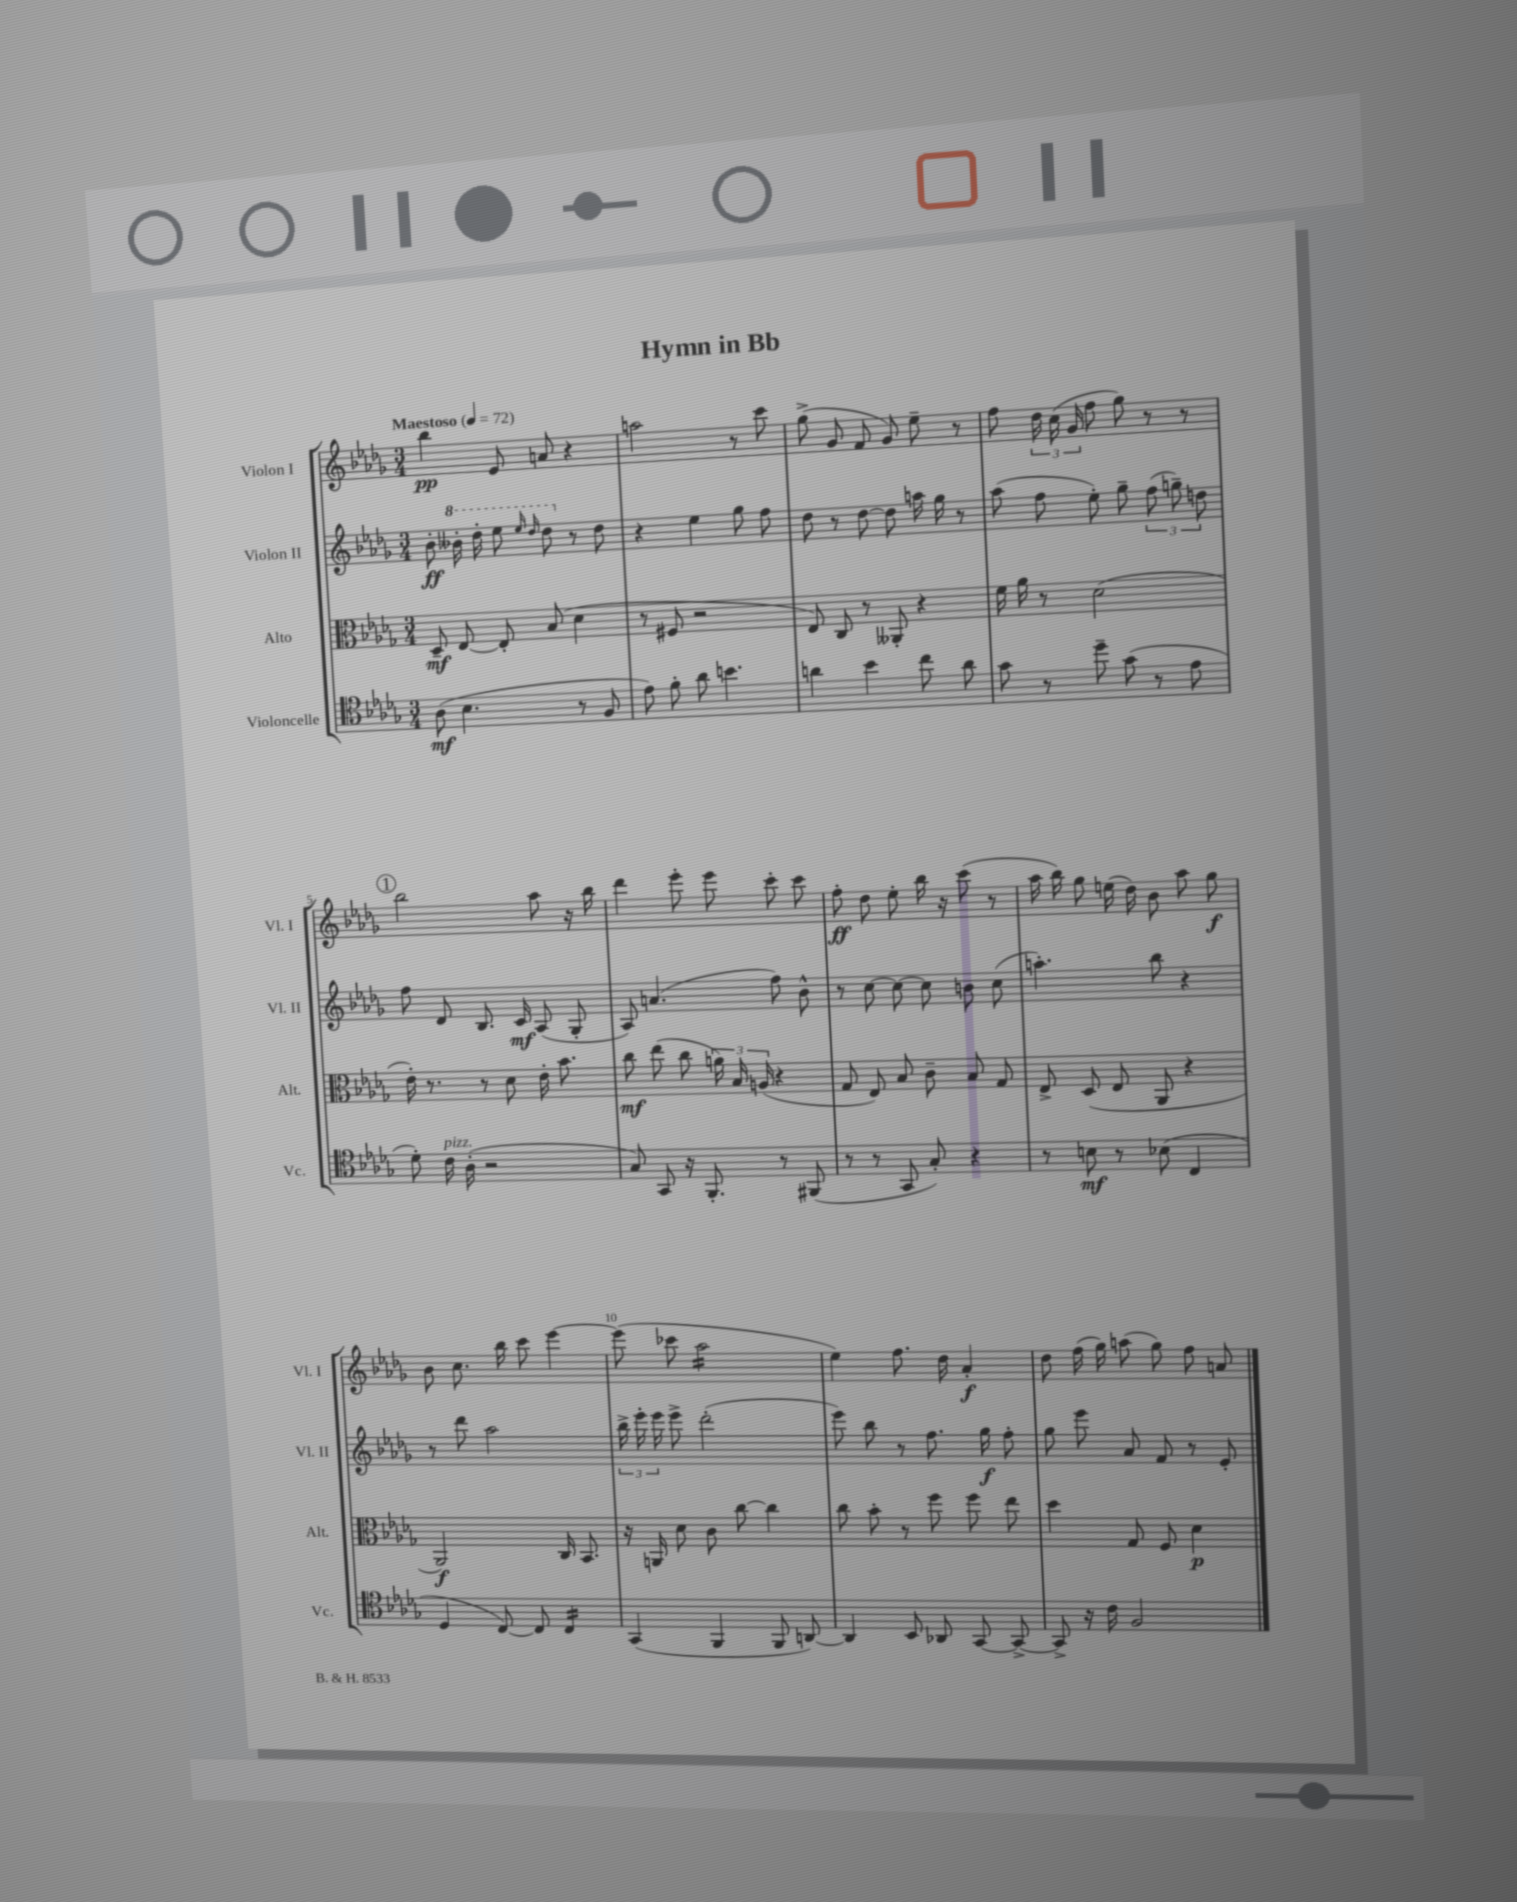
\header { title = "Hymn in Bb" }
<<
\new StaffGroup <<
\new Staff = "s0" \with { instrumentName = "Violon I" shortInstrumentName = "Vl. I" } {
    \clef treble \key des \major \numericTimeSignature \time 3/4 \tempo "Maestoso" 4 = 72
    \autoBeamOff bes''4\pp ees'8 a'8 r4 |
    a''2 r8 c'''8 |
    ges''8->( ges'8 f'8 ges'8) ees''8-- r8 |
    f''8 \tuplet 3/2 { des''16 c''16( ges'16 } f''8 ges''8) r8 r8 |
    \mark \markup { \circle "1" } bes''2 aes''8 r16 bes''16 |
    des'''4 ees'''8-. ees'''8 c'''8-. c'''8 |
    f''8-.\ff des''8 ees''8-. bes''16 r16 c'''8( r8 |
    aes''16 bes''16) ges''8 e''16( des''16) bes'8 aes''8 ges''8\f |
    bes'8 c''8. bes''16 c'''8 ees'''4~ |
    ees'''8( ces'''8 aes''2:16 |
    ees''4) f''8. des''16 aes'4-.\f |
    des''8 f''16( ges''16) a''8( ges''8) f''8 a'8 \bar "|." |
}
\new Staff = "s1" \with { instrumentName = "Violon II" shortInstrumentName = "Vl. II" } {
    \clef treble \key des \major \numericTimeSignature \time 3/4
    \autoBeamOff bes'8-.\ff \ottava #1 beses''16-. des'''16-. ees'''8 \grace { ees'''16 des'''16 } des'''8 \ottava #0 r8 des''8 |
    r4 ees''4 ges''8 f''8 |
    des''8 r8 des''8~ des''8 a''16 ges''16 r8 |
    aes''8( f''8 ees''8-.) ges''8-- \tuplet 3/2 { f''8( g''8--) d''8 } |
    \mark \markup { \circle "1" } f''8 des'8 bes8. c'16\mf aes8( ges8-. |
    aes8) a'4.( f''8) bes'8-^ |
    r8 c''8~ c''8~ c''8 b'8 c''8( |
    a''4.-.) bes''8 r4 |
    r8 des'''8 aes''2 |
    \tuplet 3/2 { bes''16-> ees'''16-. ees'''16 } ees'''8-> des'''2-.( |
    ees'''8) bes''8 r8 f''8. ges''16\f f''8-. |
    ges''8 ees'''8 aes'8 f'8 r8 ees'8-. \bar "|." |
}
\new Staff = "s2" \with { instrumentName = "Alto" shortInstrumentName = "Alt." } {
    \clef alto \key des \major \numericTimeSignature \time 3/4
    \autoBeamOff des8--\mf ees8~ ees8-. bes8( des'4 |
    r8 fis8 r2 |
    ees8) c8 r8 aeses,8-. r4 |
    f'16 aes'16 r8 des'2( |
    \mark \markup { \circle "1" } ees'16-.) r8. r8 des'8 ees'16-. bes'8. |
    c''8\mf ees''8( c''8 \tuplet 3/2 { a'16) bes16 a16( } r4 |
    ges8 ees8) bes8 c'8-- bes8 ges8 |
    ees8-> des8( ees8 aes,8 r4 |
    aes,2\f) c16 bes,8. |
    r16 a,16 des'8 c'8 c''8~ c''4 |
    c''8 bes'8-. r8 f''8 f''8 ees''8 |
    des''4 ges8 f8 des'4\p \bar "|." |
}
\new Staff = "s3" \with { instrumentName = "Violoncelle" shortInstrumentName = "Vc." } {
    \clef tenor \key des \major \numericTimeSignature \time 3/4
    \autoBeamOff aes8\mf( bes4. r8 f8 |
    ees'8) f'8-. aes'8 b'4. |
    a'4 bes'4 c''8 a'8 |
    ges'8 r8 des''8-- ges'8( r8 ees'8 |
    \mark \markup { \circle "1" } des'8-.) c'16^\markup { \italic "pizz." } aes16-.( r2 |
    ges8) ges,8 r16 f,8.-. r8 fis,8( |
    r8 r8 ges,8 ges8-.) r4 |
    r8 b8\mf r8 bes8( c4 |
    des4 c8~) c8 c4:16 |
    ges,4( f,4 f,8 a,8~) |
    a,4 bes,8 aes,8 ges,8~ ges,8~-> |
    ges,8-> r16 c'16 f2 \bar "|." |
}
>>
>>
\layout { \context { \Score \override BarNumber.break-visibility = ##(#f #t #t) barNumberVisibility = #(every-nth-bar-number-visible 5) } }
